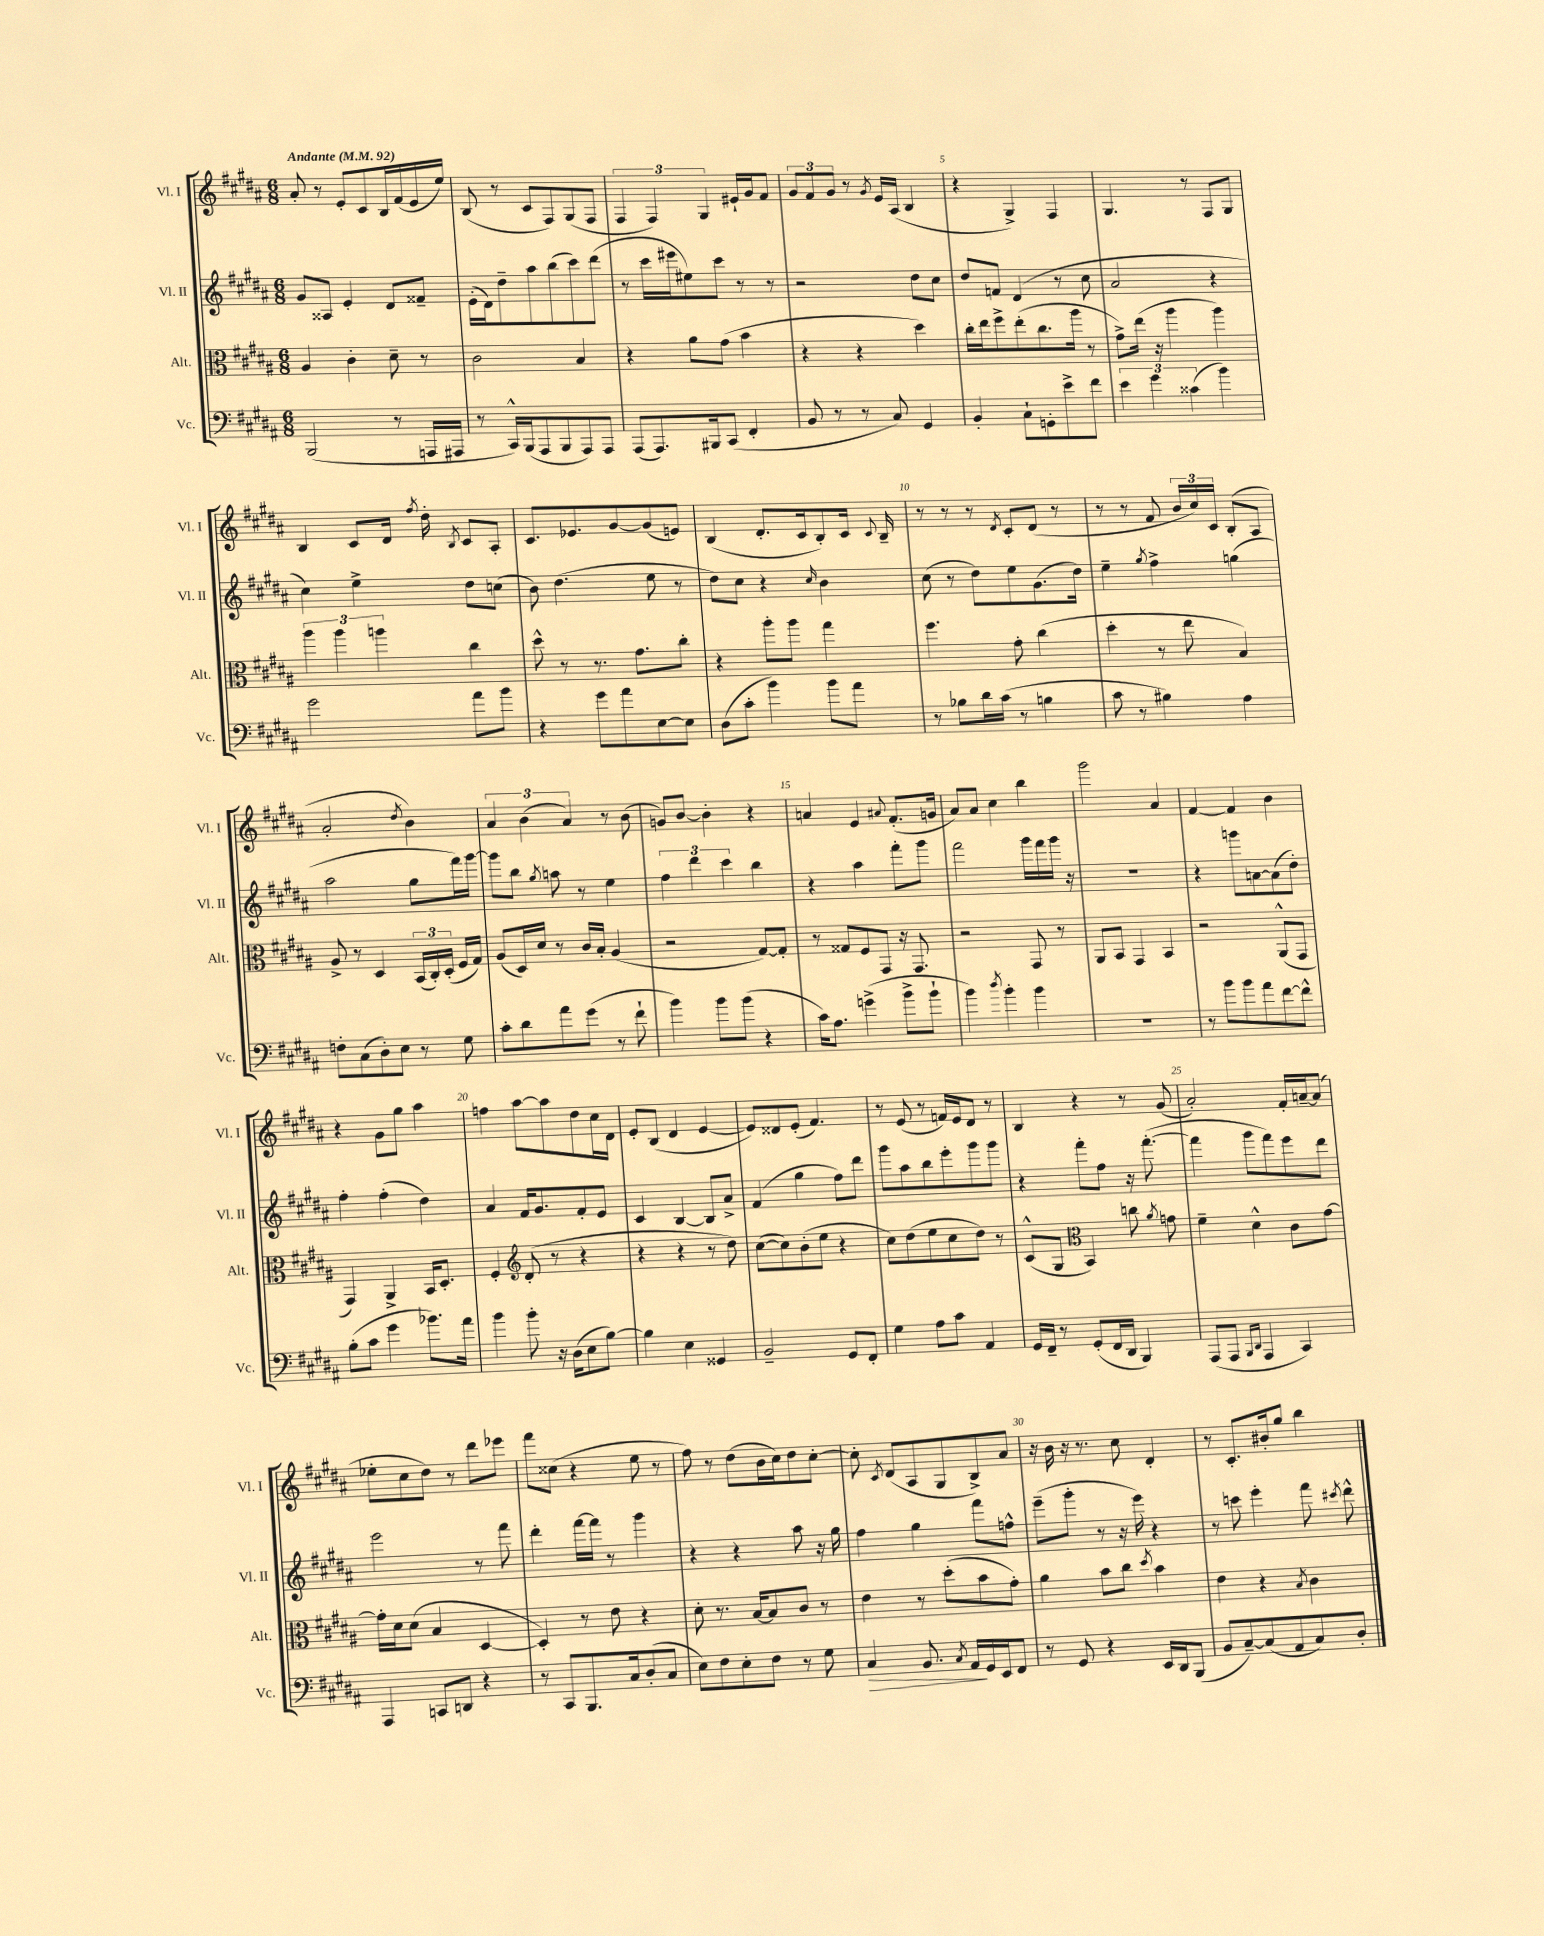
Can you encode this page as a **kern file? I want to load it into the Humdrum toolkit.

**kern	**kern	**kern	**kern
*staff4	*staff3	*staff2	*staff1
*clefF4	*clefC3	*clefG2	*clefG2
*k[f#c#g#d#a#]	*k[f#c#g#d#a#]	*k[f#c#g#d#a#]	*k[f#c#g#d#a#]
*M6/8	*M6/8	*M6/8	*M6/8
*MM92	*MM92	*MM92	*MM92
(2BBB	4A#	8g#	8a#'
.	.	8A##	8r
.	4c#'	4e'	8e'
.	.	.	8c#
8r	8d#~	8d#	16B
.	.	.	(16f#
16AAA	8r	8f##~	16e
16AAA#	.	.	16ee)
=	=	=	=
8r	2c#	(16e'	(8B
.	.	16d#)	.
16CC#^^)	.	8dd#~	8r
(16BBB	.	.	.
8AAA#	.	8aa#	8c#
8BBB	.	(8bb	8F#)
8AAA#)	4B	8ccc#)	(8G#
8AAA#	.	(8ddd#	8F#
=	=	=	=
(8AAA#	4r	8r	6F#
8.AAA#)	.	16ccc#	.
.	.	.	6F#)
.	.	16eee#	.
.	8a#	8ee#)	.
16BBB#	.	.	.
.	.	.	6G#
(8CC#	(8g#	8ccc#	.
4FF#'	4b	8r	16e#`
.	.	.	16g#
.	.	8r	8f#
=	=	=	=
8BB	4r	2r	12g#
.	.	.	12f#
8r	.	.	.
.	.	.	12g#
8r	4r	.	8r
.	.	.	8qg#
8C#)	.	.	16e
.	.	.	(16A#
4GG#	4dd#)	8dd#	4B
.	.	8cc#	.
=	=	=	=
4BB'	16cc#'	8dd#	4r
.	16ee	.	.
.	8ff#^	8f	.
8C#`	(8ee'	(4d#	4G#^)
8GG'	8.cc#	.	.
8e^	.	8r	4F#
.	16aa#	.	.
8f#	8r	8cc#	.
=	=	=	=
6e	8g#^)	2a#	4.G#
.	(16ee	.	.
6g#	.	.	.
.	16r	.	.
.	4aa#	.	.
(6c##	.	.	.
.	.	.	8r
4b)	4aa#)	4r	8F#
.	.	.	8G#
=	=	=	=
2g#	6aa#	4cc#)	4B
.	6aa#	.	.
.	.	4ee^	8c#
.	6aa	.	.
.	.	.	16d#
.	.	.	8qff#
.	.	.	16dd#'
.	.	.	8qB
8a#	4cc#	8dd#	8c#
8b	.	(8cc	8A#'
=	=	=	=
4r	8dd#^^	8b)	8.c#
.	8r	(4.dd#	.
.	.	.	8.e-
8g#	8.r	.	.
8a#	.	.	[8g#
.	8.g#	.	.
[8E	.	8ee	(8g#]
8E]	8cc#'	8r	8e)
=	=	=	=
(8D#	4r	8dd#)	(4B
8c#'	.	8cc#	.
4b)	8aa#'	4r	8.d#'
.	8aa#	.	.
.	.	.	16c#
.	.	16qqcc#	.
8b	4gg#	4b	8B')
8a#	.	.	16c#
.	.	.	8qqc#
.	.	.	16B~
=	=	=	=
8r	4.ff#	(8cc#	8r
8B-	.	8r	8r
16d#	.	8dd#)	8r
(16c#	.	.	.
.	.	.	8qd#
8r	8g#'	8ee	8c#'
4B	(4cc#	(8.g#	(8d#
.	.	.	8r
.	.	16dd#)	.
=	=	=	=
8c#	4dd#'	4ee~	8r
8r	.	.	8r
.	.	8qgg#	.
4B#)	8r	4ff#^	8f#
.	8ee	.	24b
.	.	.	24cc#)
.	.	.	24c#
4A#	4B)	(4gg	(8B'
.	.	.	8A#
=	=	=	=
8F'	8A#^	2aa#	2a#'
(8C#	8r	.	.
8D#')	4D#	.	.
8E	.	.	.
.	.	.	8qdd#
8r	(24BB	8gg#	4b)
.	24C#')	.	.
.	(24D#'	.	.
8G#	16F#	16fff#)	.
.	16G#)	[16ggg#	.
=	=	=	=
8c#'	(8A#	8ggg#]	6a#
8d#	16D#)	8bb	.
.	.	.	(6b
.	16d#	.	.
.	.	8qgg#	.
8a#	8r	8aa	.
.	.	.	6a#)
(8g#	16c#	8r	.
.	16B'	.	.
8r	(4A#	4ee	8r
8f#`	.	.	(8b
=	=	=	=
4b)	2r	6ff#	8g)
.	.	.	[8b
.	.	6ddd#	.
8b	.	.	4b']
.	.	6ccc#	.
(8b	.	.	.
4r	[8G#)	4bb	4r
.	8G#']	.	.
=	=	=	=
16c#)	8r	4r	4a
8.A#	.	.	.
.	8G##	.	.
(4g^	8F#	4aa#	4e
.	8GG#	.	.
.	.	.	8qqa#
8b^	16r	8fff#'	(8.f#'
.	8.GG#	.	.
8b`	.	8ggg#	.
.	.	.	16g
=	=	=	=
4b)	2r	2fff#	8a#)
.	.	.	8a#
8qdd#	.	.	.
4b'	.	.	4cc#
4b	8GG#	16ggg#	4bb
.	.	16fff#	.
.	8r	16ggg#	.
.	.	16r	.
=	=	=	=
2.r	8AA#	2.r	2ggg#
.	8BB	.	.
.	4GG#	.	.
.	4BB	.	4a#
=	=	=	=
8r	2r	4r	[4f#
8b	.	.	.
8b	.	8ggg	4f#]
8a#	.	[8a	.
[8f#	(8AA#^^	(8a]	4b
8f#^^]	8GG#	8dd#')	.
=	=	=	=
(8B'	4GG#)	4ff#'	4r
8c#	.	.	.
4g#	4AA#^	(4ff#'	8g#
.	.	.	8gg#
8.b-)	16BB	4dd#)	4aa#
.	8.D#'	.	.
16a#	.	.	.
=	=	=	=
4b	4F#'	4a#	4ff
*	*clefG2	*	*
8b'	(8d#'	16f#	[8aa#
.	.	8.g#	.
16r	8r	.	8aa#]
(16D#	.	.	.
8E	4r	8f#'	8dd#
[8B)	.	8e	16cc#
.	.	.	16d#
=	=	=	=
4B]	4r	4c#	8e'
.	.	.	(8B
4E	4r	[4B	4d#
4GG##	8r	8B]	[4e
.	8dd#)	8a#^	.
=	=	=	=
2BB~	([8cc#	(4f#	8e])
.	8cc#])	.	8d##
.	(8b'	4gg#	(8e'
.	8ee	.	4.f#)
8GG#	4r	8ff#)	.
8FF#'	.	8ddd#	.
=	=	=	=
4G#	8cc#)	8ggg#	8r
.	(8dd#	8aa#	(8e
8A#	8ee	8bb	8r
8c#	8cc#	8eee'	16f)
.	.	.	16e
4AA#	8dd#)	8ggg#	8d#
.	8r	8ggg#	8r
=	=	=	=
16GG#	(8c#^^	4r	4B
16FF#~	.	.	.
8r	8G#	.	.
*	*clefC3	*	*
(8GG#'	4BB)	8fff#'	4r
16FF#	.	8ff#	.
16DD#	.	.	.
4BBB)	8cc	16r	8r
.	.	([8.fff#'	.
.	8qa#	.	.
.	8g	.	(8g#
=	=	=	=
(8AAA#	4f#~	4fff#]	2a#')
8AAA#	.	.	.
16qqBBB	.	.	.
16qqDD#	.	.	.
4AAA#	4d#^^	8ggg#	.
.	.	8fff#)	.
4CC#)	8c#	8eee	16f#'
.	.	.	[16a~
.	[8g#	8ddd#	(8a]
=	=	=	=
4AAA#	16g#']	2eee	8ee-'
.	16d#	.	.
.	(8d#	.	8cc#
8CC	4B	.	8dd#)
8DD	.	.	8r
4r	[4D#	8r	8ddd#
.	.	8fff#	8eee-
=	=	=	=
8r	4D#'])	4ddd#'	8fff#
8CC#	.	.	(8cc##
8.BBB	8r	[16fff#	4r
.	.	16fff#]	.
.	8e	8r	.
16C#	.	.	.
(8D#'	4r	4ggg#	8ee
8C#	.	.	8r
=	=	=	=
8E)	8d#'	4r	8ff#)
8F#	8.r	.	8r
8E'	.	4r	(8dd#
.	[16B	.	.
8F#	8B]	.	16b
.	.	.	16cc#)
8r	8c#	8aa#	8dd#
8G#	8r	16r	[8cc#'
.	.	16gg#	.
=	=	=	=
4C#	4e	4ff#	8cc#']
.	.	.	8qc#
.	.	.	(8d#
8.BB	8r	4gg#	8A#
.	(8dd#'	.	8G#
8qC#	.	.	.
16AA#	.	.	.
16GG#	8b	8fff#	8B^)
16EE	.	.	.
8FF#	8g#')	8ff^^	8a#
=	=	=	=
8r	4a#	(8eee~	16r
.	.	.	16b
8GG#	.	8ggg#'	16r
.	.	.	8.r
4r	8b	8r	.
.	8cc#	16r	8cc#
.	.	16eee)	.
.	8qdd#	.	.
16EE	4b	4r	4d#'
16DD#	.	.	.
(8BBB	.	.	.
=	=	=	=
8BB	4e	8r	8r
[8C#~)	.	8ccc	8.c#'
(8C#]	4r	4eee'	.
.	.	.	16b#'
8AA#	.	.	8gg#
.	8qB	.	.
8C#)	4c#	8fff#	4bb
.	.	8qccc#	.
8D#'	.	8ddd#^^	.
==	==	==	==
*-	*-	*-	*-
